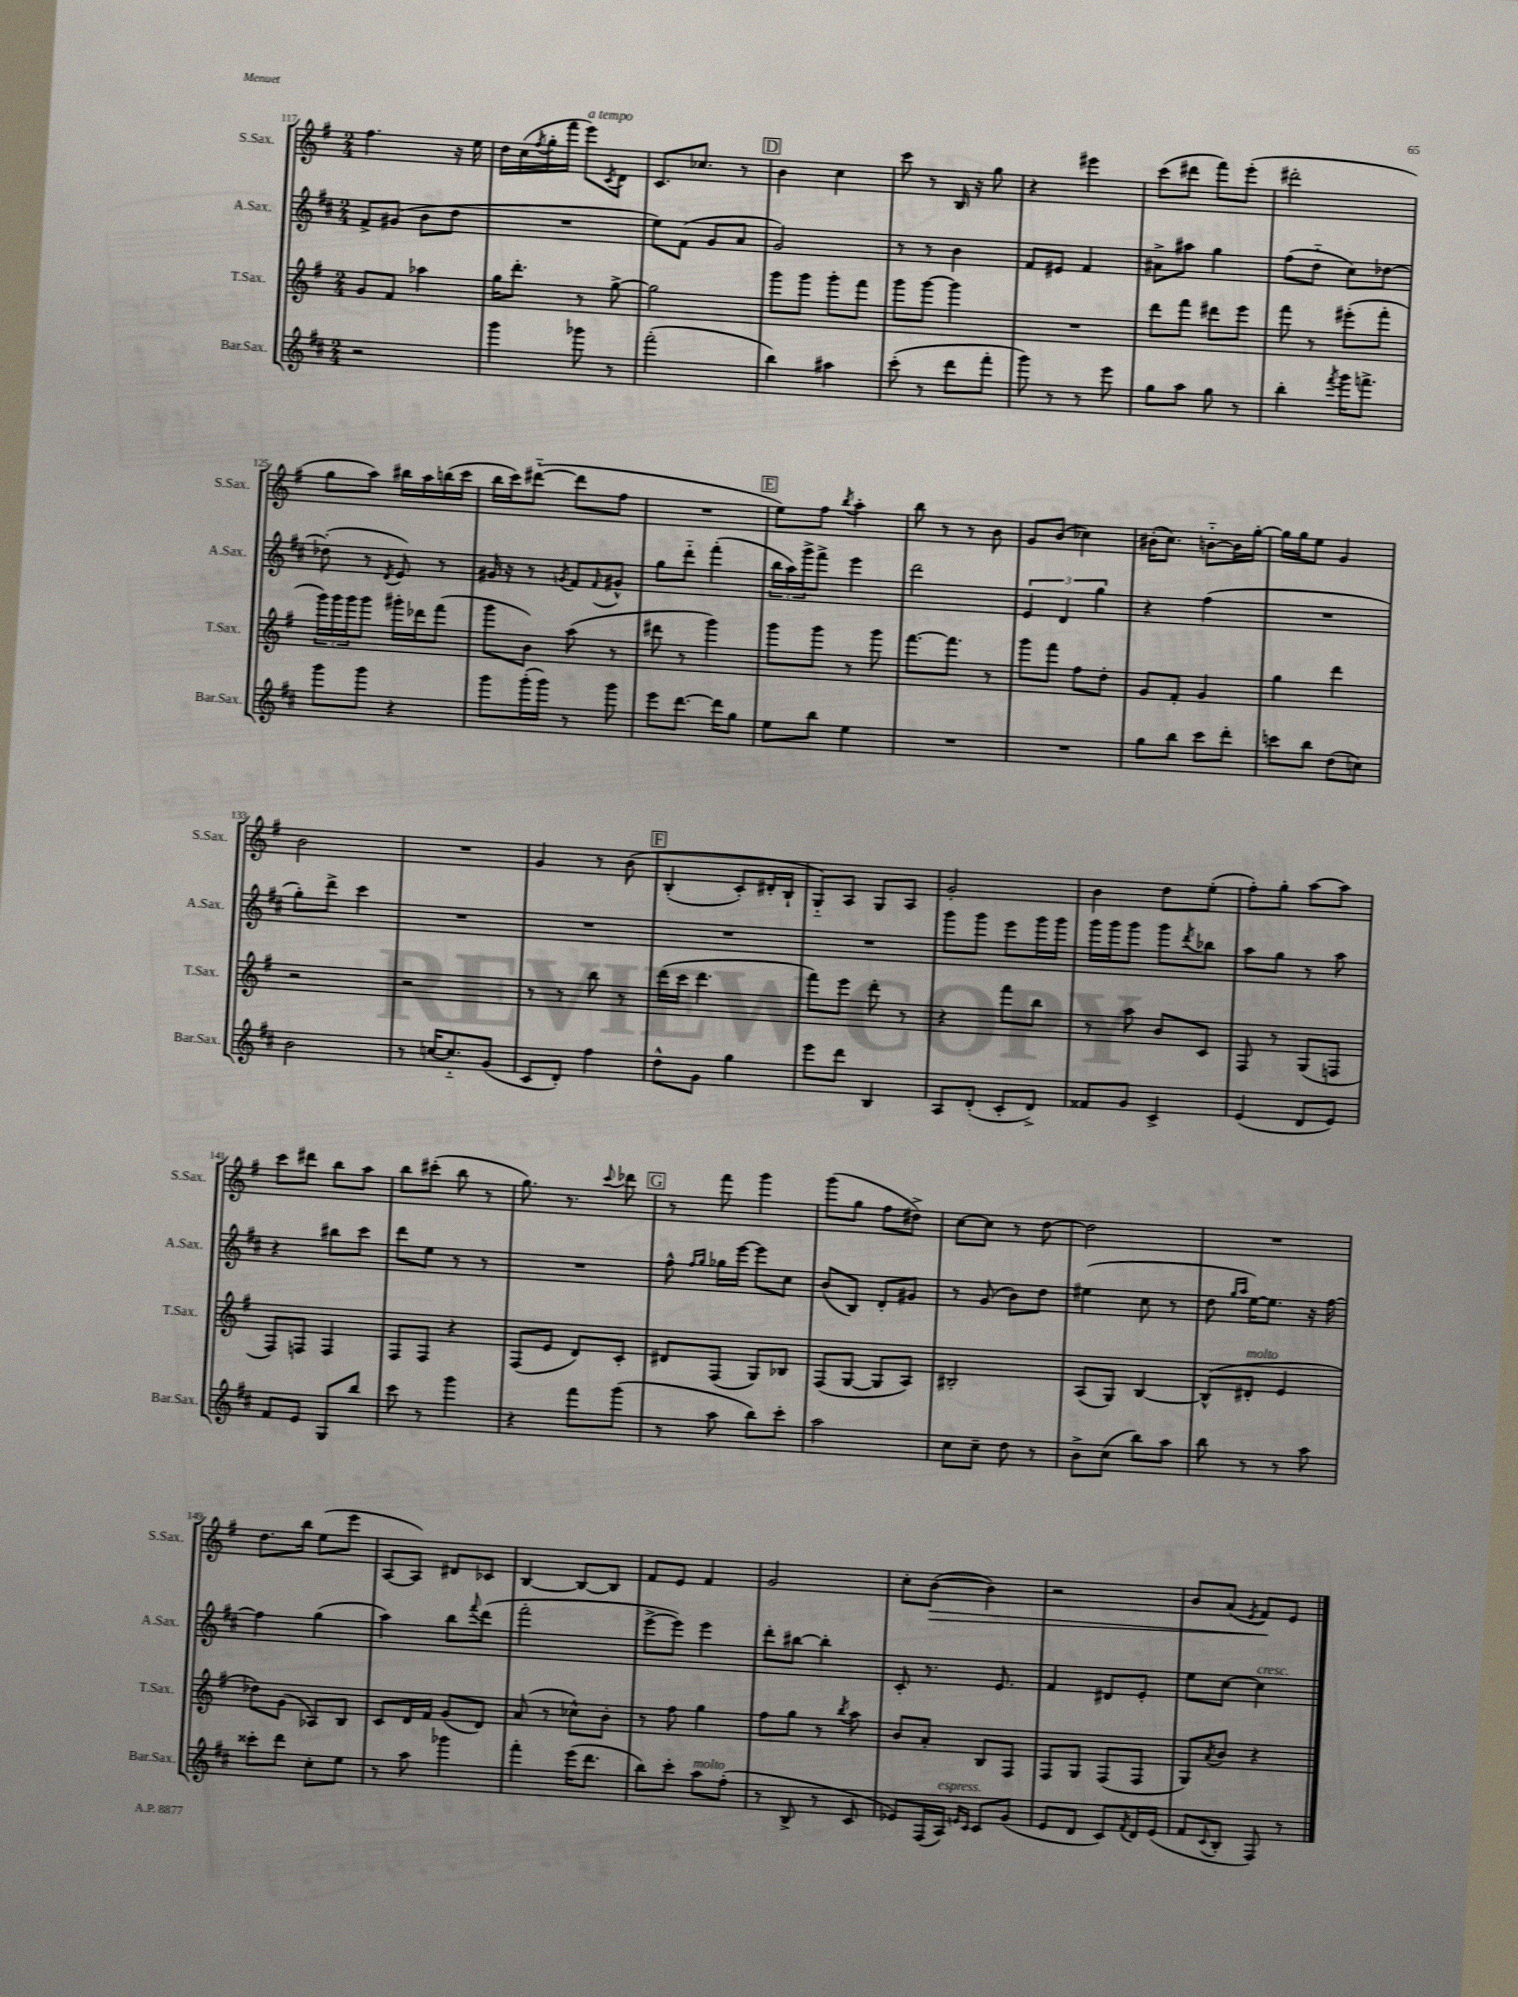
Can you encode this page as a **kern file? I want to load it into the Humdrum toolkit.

**kern	**kern	**kern	**kern
*staff4	*staff3	*staff2	*staff1
*clefG2	*clefG2	*clefG2	*clefG2
*k[f#c#]	*k[f#]	*k[f#c#]	*k[f#]
*M2/4	*M2/4	*M2/4	*M2/4
2r	8g	8f#^	4.ff#
.	8f#	(8g#	.
.	4aa-	8b	.
.	.	8dd	16r
.	.	.	16ee
=	=	=	=
4ggg	16gg	2r	16dd
.	8.ddd'	.	(16cc
.	.	.	8qff#
.	.	.	16gg'
.	.	.	16fff#
8ggg-	8r	.	8eee)
.	.	.	8qc
8r	[8gg^	.	8d
=	=	=	=
(2fff#'	2gg]	8ee)	8.c
.	.	(8f#	.
.	.	.	8.cc-
.	.	8g	.
.	.	8a	8r
=	=	=	=
4bb)	8ggg	2g)	4b
.	8ggg	.	.
4aa#	8ggg'	.	4cc
.	8fff#	.	.
=	=	=	=
(8ccc#'	8ggg	8r	8ccc
8r	[8ggg	8r	8r
8ddd	4ggg]	4b	16B
.	.	.	16r
8fff#'	.	.	8gg
=	=	=	=
8ggg)	2r	8f#	4r
8r	.	8e#	.
8r	.	4f#	4eee#
8eee	.	.	.
=	=	=	=
8gg	8ddd	8a#^	(8ccc
8aa	8fff#	8aa#	8ddd#
8gg	8ddd#	4gg	8fff#)
8r	8eee	.	(8eee'
=	=	=	=
4bb'	8fff#	(8ff#	2ddd#'
.	8r	8dd'~	.
8qfff#	.	.	.
16ggg	(8eee#'	8cc#)	.
8.fff^	.	.	.
.	8fff#'	[8dd-	.
=	=	=	=
8ggg	24ggg)	(8dd-']	8gg
.	24ggg	.	.
.	24ggg	.	.
8ggg	8ggg	8r	8aa)
.	.	8qd	.
4r	16ggg#'	8e)	16bb#
.	16ddd-	.	16aa
.	(8fff#	8r	(16bb
.	.	.	16ccc
=	=	=	=
8ggg	8ggg	16g#	16bb
.	.	16r	16ccc)
(16ggg'	8b)	8r	([8ddd#'~
16ggg)	.	.	.
.	.	8qg	.
8r	(8aa	8f#	8ddd#]
.	.	8qqf#	.
8ggg	8r	8g#^^	8ff#
=	=	=	=
8eee	8ddd#	8gg	2r
[8.ddd	8r	8ddd'~	.
.	4ggg)	(4fff#'	.
16ddd]	.	.	.
8gg	.	.	.
=	=	=	=
8ee	8ggg	24bb	8ee)
.	.	24aa)	.
.	.	24ggg^	.
8bb	8ggg	8fff#^	8ff#
.	.	.	8qbb
4ee	8r	4eee	4aa'
.	8ggg	.	.
=	=	=	=
2r	[8.fff#	2ddd	8bb
.	.	.	8r
.	8.fff#]	.	.
.	.	.	8r
.	8r	.	8b
=	=	=	=
2r	8ggg	6e	8g
.	8fff#	.	(8b
.	.	6d	.
.	8ff#	.	4cc-)
.	.	6gg	.
.	8dd'	.	.
=	=	=	=
8gg	8g	4r	(16b#'
.	.	.	8.cc)
8bb	8f#'	.	.
8ccc#	4g	(4ff#	[8b'~
8ddd'	.	.	16b]
.	.	.	[16gg'
=	=	=	=
8ccc	4gg	2r	16gg]
.	.	.	16gg
8bb	.	.	8ee
(8dd	4ddd	.	4g
8cc)	.	.	.
=	=	=	=
2b	2r	8gg')	2b
.	.	8ddd^	.
.	.	4ccc#	.
=	=	=	=
8r	2r	2r	2r
[16cc	.	.	.
8.cc'~]	.	.	.
(8g	.	.	.
=	=	=	=
8c#	8r	2r	4g
8d')	8r	.	.
4ff#	8bb	.	8r
.	8r	.	&(8b
=	=	=	=
8dd^^	(16ddd	2r	(4B'
.	16ccc	.	.
8g	4.ddd	.	.
4gg	.	.	8c')
.	.	.	16d#'
.	.	.	16B`
=	=	=	=
8eee	8fff#)	2r	8G'~&)
8ddd	8eee	.	8A
4B	8ddd'	.	8G
.	8r	.	8A
=	=	=	=
8A	4r	8ggg	2g'
(8d'	.	8ggg	.
8c#'	8fff#	8eee	.
8d^)	8bb	16ggg	.
.	.	16ggg	.
=	=	=	=
8f##	8r	16ggg	4b
.	.	16ggg	.
8g	8aa	8ggg	.
4c#^	8b	8ggg	8dd
.	.	8qddd	.
.	8c	8bb-	(8ee'
=	=	=	=
(4e	8F#	8aa	8ff#')
.	8r	8gg	8gg'
8d	(8G	8r	[8aa
8e)	8F	8aa	8aa]
=	=	=	=
8f#	8F#)	4r	8ccc
8e	8F	.	8ddd#
8G	4F	8bb#	8bb
8bb	.	8ccc#	8aa
=	=	=	=
8ccc#	8F#	8ddd	8bb
8r	8F#	8ee	(8ccc#'
4ggg	4r	8r	8bb
.	.	8r	8r
=	=	=	=
4r	(8F#	2r	8.gg)
.	8e	.	.
.	.	.	8.r
8fff#	8d)	.	.
.	.	.	8qqccc
(8ggg	8c'	.	8ddd-
=	=	=	=
8r	8d#	8ff#^^	8r
.	.	16qqff#	.
.	.	16qqgg	.
8aa	(8F#	16gg-	8fff#
.	.	[16eee	.
8bb)	8G)	8eee]	4ggg
8ccc#'	8B-	8cc#	.
=	=	=	=
2aa	(8F#	(8b	(8ggg
.	[8G	8B)	8gg
.	8G]	8d'	8ff#
.	8A)	8g#	8dd#^)
=	=	=	=
8cc#	2B#'	8r	[8cc
8cc#~	.	(8g	8cc]
8dd	.	8b)	8r
8r	.	8dd	[8dd
=	=	=	=
8b^	(8A	(4ee#	2dd]
(8cc#	8G)	.	.
8bb)	[4B	8cc#	.
8aa	.	8r	.
=	=	=	=
8bb	(8B^^]	8dd	2r
.	.	16qqgg	.
.	.	16qqaa	.
8r	8d#'	[16ee)	.
.	.	8.ee]	.
8r	4e	.	.
8aa	.	16r	.
.	.	[16ff#	.
=	=	=	=
8ccc##'	8dd-)	4ff#]	8.dd
8ddd	(8g	.	.
.	.	.	16bb
8cc#'	8A-)	(4gg	(8ee
8ee	8B	.	8eee
=	=	=	=
8r	8c	4aa)	[8A
8aa	16d	.	8A])
.	16f#	.	.
4ggg-	(8g	8bb	8d#
.	.	8qqfff#	.
.	8d)	(8ddd	8c-
=	=	=	=
4fff#'	(8a	2fff#'	[4B
.	8r	.	.
(16eee	8cc-^^)	.	8B_
8.ddd	.	.	.
.	8b'	.	8B]
=	=	=	=
8bb)	8r	[8eee^	8f#
8ccc#'	8ff#	8eee])	8e
8aa	4gg	4eee	4f#
(8ff#'	.	.	.
=	=	=	=
8r	8ff#	8ddd'	2g
8B^	8gg	[8bb#	.
8r	8r	4bb#']	.
.	8qbb	.	.
8c#	8aa	.	.
=	=	=	=
8e-)	8b	8c#'	8cc'
(16F#	8a'	8.r	([8b
16A)	.	.	.
16qqe	.	.	.
16qqc#	.	.	.
8c#	8B	.	4b])
.	.	8.e	.
(8g	8F#	.	.
=	=	=	=
8e	8F#	4f#	2r
8d	8G	.	.
8c#)	(8F#	8d#	.
8qf#	.	.	.
16d	8F#	8e'	.
(16e	.	.	.
=	=	=	=
8f#	8G)	8ee	8b
8qqc#	8qa	.	.
8B'	8b	[8cc#	(8a
.	.	.	8qe
8F#)	4r	4cc#]	8f#)
8r	.	.	8e
==	==	==	==
*-	*-	*-	*-
